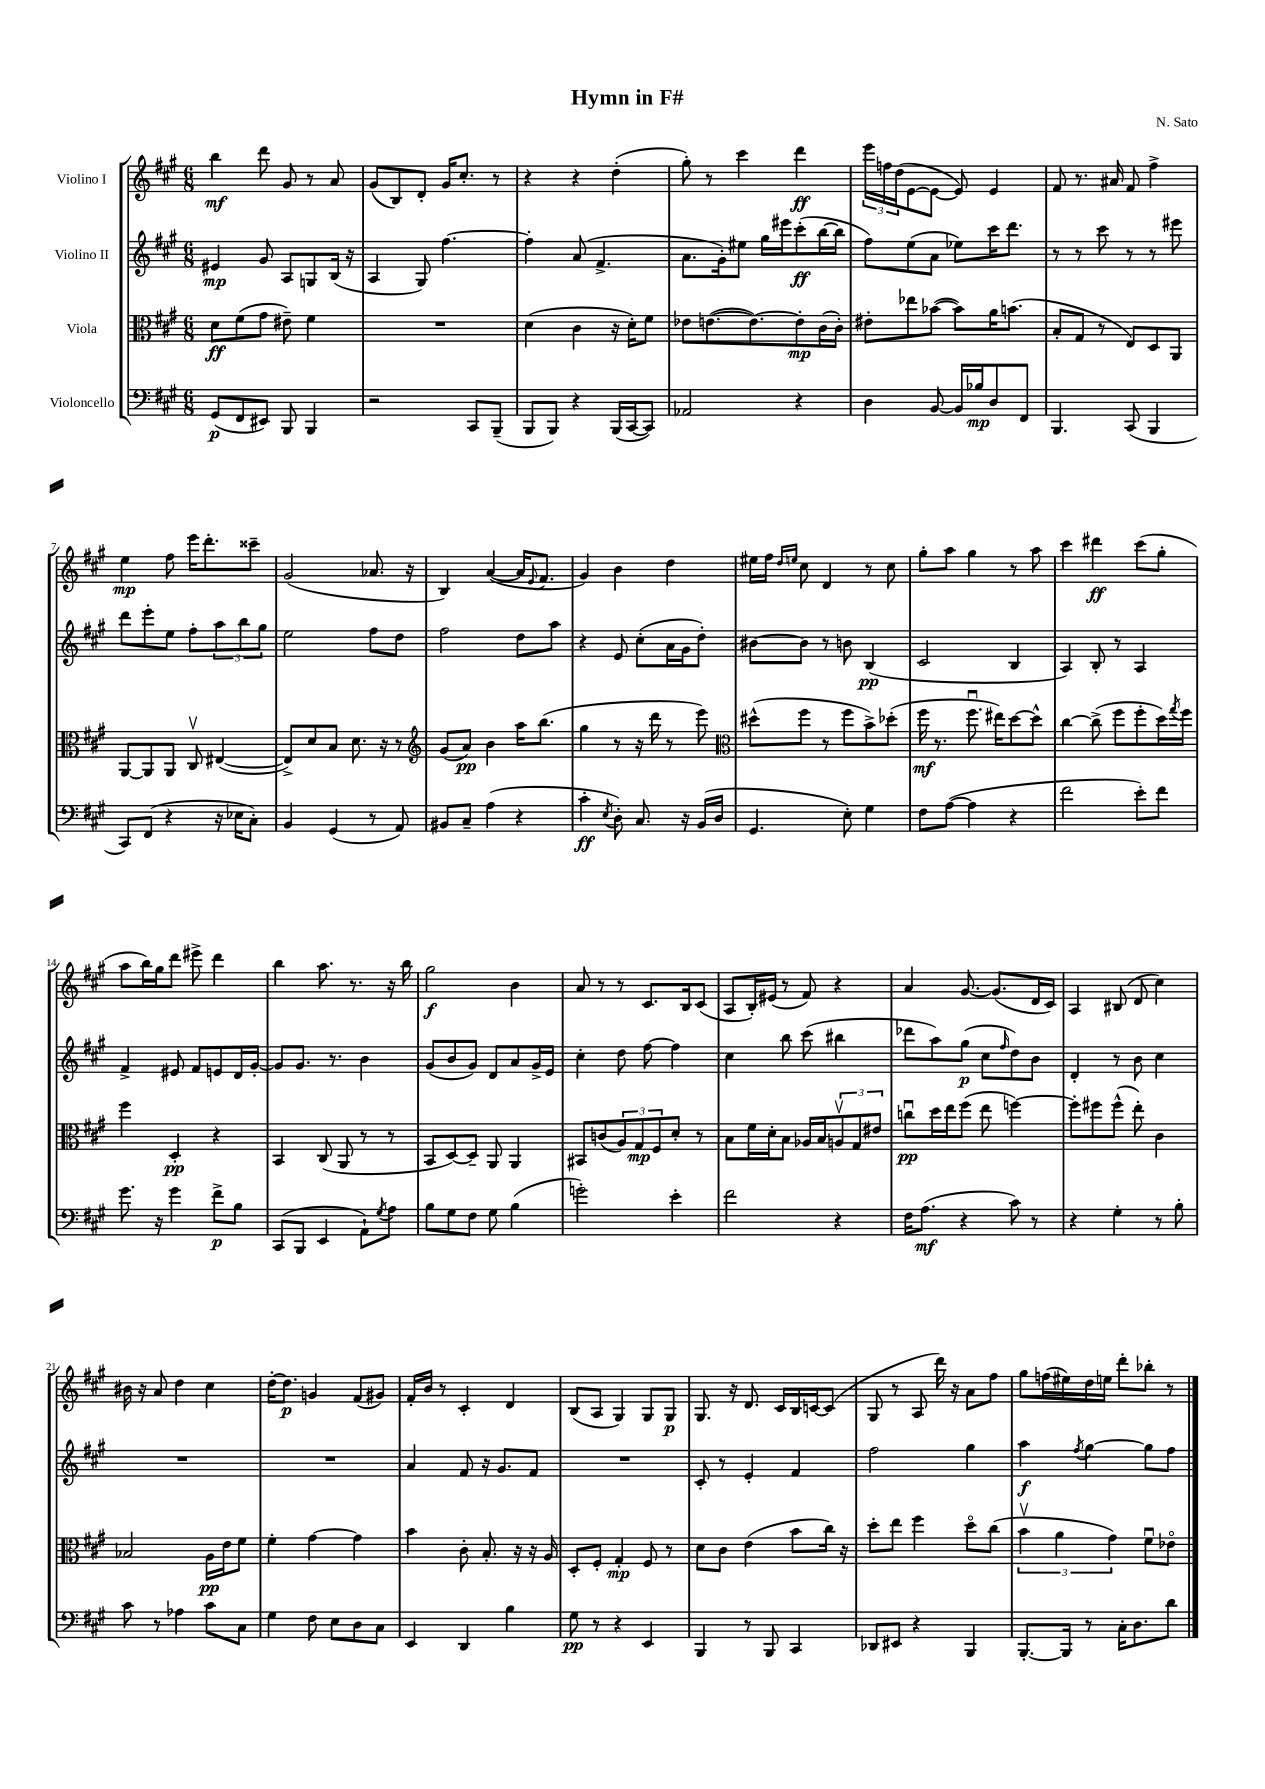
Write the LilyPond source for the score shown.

\header { title = "Hymn in F#" composer = "N. Sato" }
<<
\new StaffGroup <<
\new Staff = "s0" \with { instrumentName = "Violino I" } {
    \clef treble \key a \major \numericTimeSignature \time 6/8
    b''4\mf d'''8 gis'8 r8 a'8 |
    gis'8( b8) d'8-. gis'16 cis''8.-. r8 |
    r4 r4 d''4-.( |
    gis''8-.) r8 cis'''4 d'''4\ff |
    \tuplet 3/2 { e'''16 f''16 d''16( } e'8~ e'8~ e'8) e'4 |
    fis'8 r8. ais'16 fis'8 fis''4-> |
    e''4\mp fis''8 e'''16 d'''8.-. cisis'''8-- |
    gis'2( aes'8. r16 |
    b4) a'4~( a'16 \appoggiatura { e'8 } fis'8. |
    gis'4) b'4 d''4 |
    eis''16 fis''16 \grace { d''16 e''16 } cis''8 d'4 r8 cis''8 |
    gis''8-. a''8 gis''4 r8 a''8 |
    cis'''4 dis'''4\ff cis'''8( gis''8-. |
    a''8 b''16) gis''16 d'''8 eis'''8-> d'''4 |
    b''4 a''8. r8. r16 b''16 |
    gis''2\f b'4 |
    a'8 r8 r8 cis'8. b16 cis'8( |
    a8 b16-.) eis'16( r8 fis'8) r4 |
    a'4 gis'8.~ gis'8.( d'16 cis'16) |
    a4 bis8( d'8 cis''4) |
    bis'16 r16 a'8 d''4 cis''4 |
    d''16~-. d''8.\p g'4 fis'8( gis'8) |
    fis'16-. b'16 r8 cis'4-. d'4 |
    b8( a8 gis4) gis8 gis8\p |
    gis8. r16 d'8. cis'16 b16 c'16~ c'8( |
    gis8 r8 a8 d'''16) r16 a'8 fis''8 |
    gis''8 f''16( eis''16) d''16 e''16 d'''8-. bes''8-. r8 \bar "|." |
}
\new Staff = "s1" \with { instrumentName = "Violino II" } {
    \clef treble \key a \major \numericTimeSignature \time 6/8
    eis'4\mp gis'8 a8 g8 b16( r16 |
    a4 gis8) fis''4.~ |
    fis''4-. a'8( fis'4.-> |
    a'8. gis'16-.) eis''8 gis''16 eis'''16 cis'''8-.\ff( b''16~ b''16 |
    fis''8) e''8( a'8 ees''8) cis'''16 d'''8. |
    r8 r8 cis'''8 r8 r8 eis'''8 |
    d'''8 e'''8-. e''8 fis''8-. \tuplet 3/2 { a''8 b''8 gis''8 } |
    e''2 fis''8 d''8 |
    fis''2 d''8 a''8 |
    r4 e'8 cis''8-.( a'16 gis'16 d''8-.) |
    bis'8~ bis'8 r8 b'8 b4\pp( |
    cis'2 b4 |
    a4) b8-. r8 a4 |
    fis'4-> eis'8 fis'8 e'8 d'16 gis'16~-. |
    gis'8 gis'8. r8. b'4 |
    gis'8( b'8 gis'8) d'8 a'8 gis'16-> e'16 |
    cis''4-. d''8 fis''8~ fis''4 |
    cis''4 b''8 cis'''8( bis''4 |
    des'''8 a''8) gis''8\p( cis''8 \grace { fis''16 } d''8) b'8 |
    d'4-. r8 b'8 cis''4 |
    R2. |
    R2. |
    a'4 fis'8 r16 gis'8. fis'8 |
    R2. |
    cis'8-. r8 e'4-. fis'4 |
    fis''2 gis''4 |
    a''4\f \acciaccatura { fis''8 } gis''4~ gis''8 fis''8 \bar "|." |
}
\new Staff = "s2" \with { instrumentName = "Viola" } {
    \clef alto \key a \major \numericTimeSignature \time 6/8
    d'8\ff fis'8( gis'8 eis'8--) fis'4 |
    R2. |
    d'4( cis'4 r16 d'16-.) fis'8 |
    ees'8 e'8.~( e'8.~) e'8-.\mp cis'16( cis'16-.) |
    eis'8-. ees''8 bes'8~( bes'8) a'16 b'8.( |
    b8-. gis8 r8 e8) d8 a,8 |
    a,8~ a,8 a,8 cis8\upbow eis4~( |
    eis8->) d'8 b8 d'8. r16 r8 |
    \clef treble gis'8( a'8\pp) b'4 a''16 b''8.( |
    gis''4 r8 r16 d'''16 r8 e'''8) |
    \clef alto dis''8-^( fis''8 r8 fis''8 b'8->) des''8-.( |
    fis''16\mf r8. fis''8.\downbow eis''16) d''8~ d''8-^ |
    cis''4~ cis''8->( fis''8 fis''8-. d''16) \acciaccatura { gis''8 } fis''16 |
    fis''4 d4-.\pp r4 |
    b,4 cis8( a,8 r8 r8 |
    b,8 d8~) d8-- a,8 a,4 |
    bis,8 c'8( \tuplet 3/2 { a8) gis8\mp fis8 } d'8-. r8 |
    b8 fis'16 d'16-. b8 aes16 b16 \tuplet 3/2 { a8\upbow gis8 eis'8 } |
    c''8\downbow\pp d''16 e''16 fis''8( e''8 f''4~) |
    f''8-. fis''8 fis''8-^( e''8-.) cis'4 |
    bes2 a16\pp e'16 fis'8 |
    fis'4-. gis'4~ gis'4 |
    b'4 cis'8-. b8.-. r16 r16 a16 |
    d8-. fis8-. gis4-.\mp fis8 r8 |
    d'8 cis'8 e'4( b'8 cis''16) r16 |
    d''8-. e''8 fis''4 d''8\flageolet cis''8( |
    \tuplet 3/2 { b'4\upbow a'4 gis'4) } fis'8\downbow ees'8\flageolet \bar "|." |
}
\new Staff = "s3" \with { instrumentName = "Violoncello" } {
    \clef bass \key a \major \numericTimeSignature \time 6/8
    gis,8\p( fis,8 eis,8) b,,8 b,,4 |
    r2 cis,8 b,,8--( |
    b,,8 b,,8) r4 b,,16( cis,16~ cis,8) |
    aes,2 r4 |
    d4 b,8~ b,16 bes16\mp d8 fis,8 |
    b,,4. cis,8( b,,4 |
    cis,8) fis,8( r4 r16 ees16 cis8-.) |
    b,4 gis,4( r8 a,8) |
    bis,8 cis8-- a4( r4 |
    cis'4-.\ff \acciaccatura { e8 } d8-.) cis8. r16 b,16( d16 |
    gis,4. e8-.) gis4 |
    fis8 a8~( a4 r4 |
    fis'2 e'8-.) fis'8 |
    gis'8. r16 gis'4 fis'8->\p b8 |
    cis,8( b,,8 e,4 a,8-!) \acciaccatura { gis8 } a8 |
    b8 gis8 fis8 gis8 b4( |
    g'2-.) e'4-. |
    fis'2 r4 |
    fis16 a8.\mf( r4 cis'8) r8 |
    r4 gis4-. r8 b8-. |
    cis'8 r8 aes4 cis'8 cis8 |
    gis4 fis8 e8 d8 cis8 |
    e,4 d,4 b4 |
    gis8\pp r8 r4 e,4 |
    b,,4 r8 b,,8 cis,4 |
    des,8 eis,8 r4 b,,4 |
    b,,8.~-. b,,16 r8 cis16-. d8. d'8 \bar "|." |
}
>>
>>
